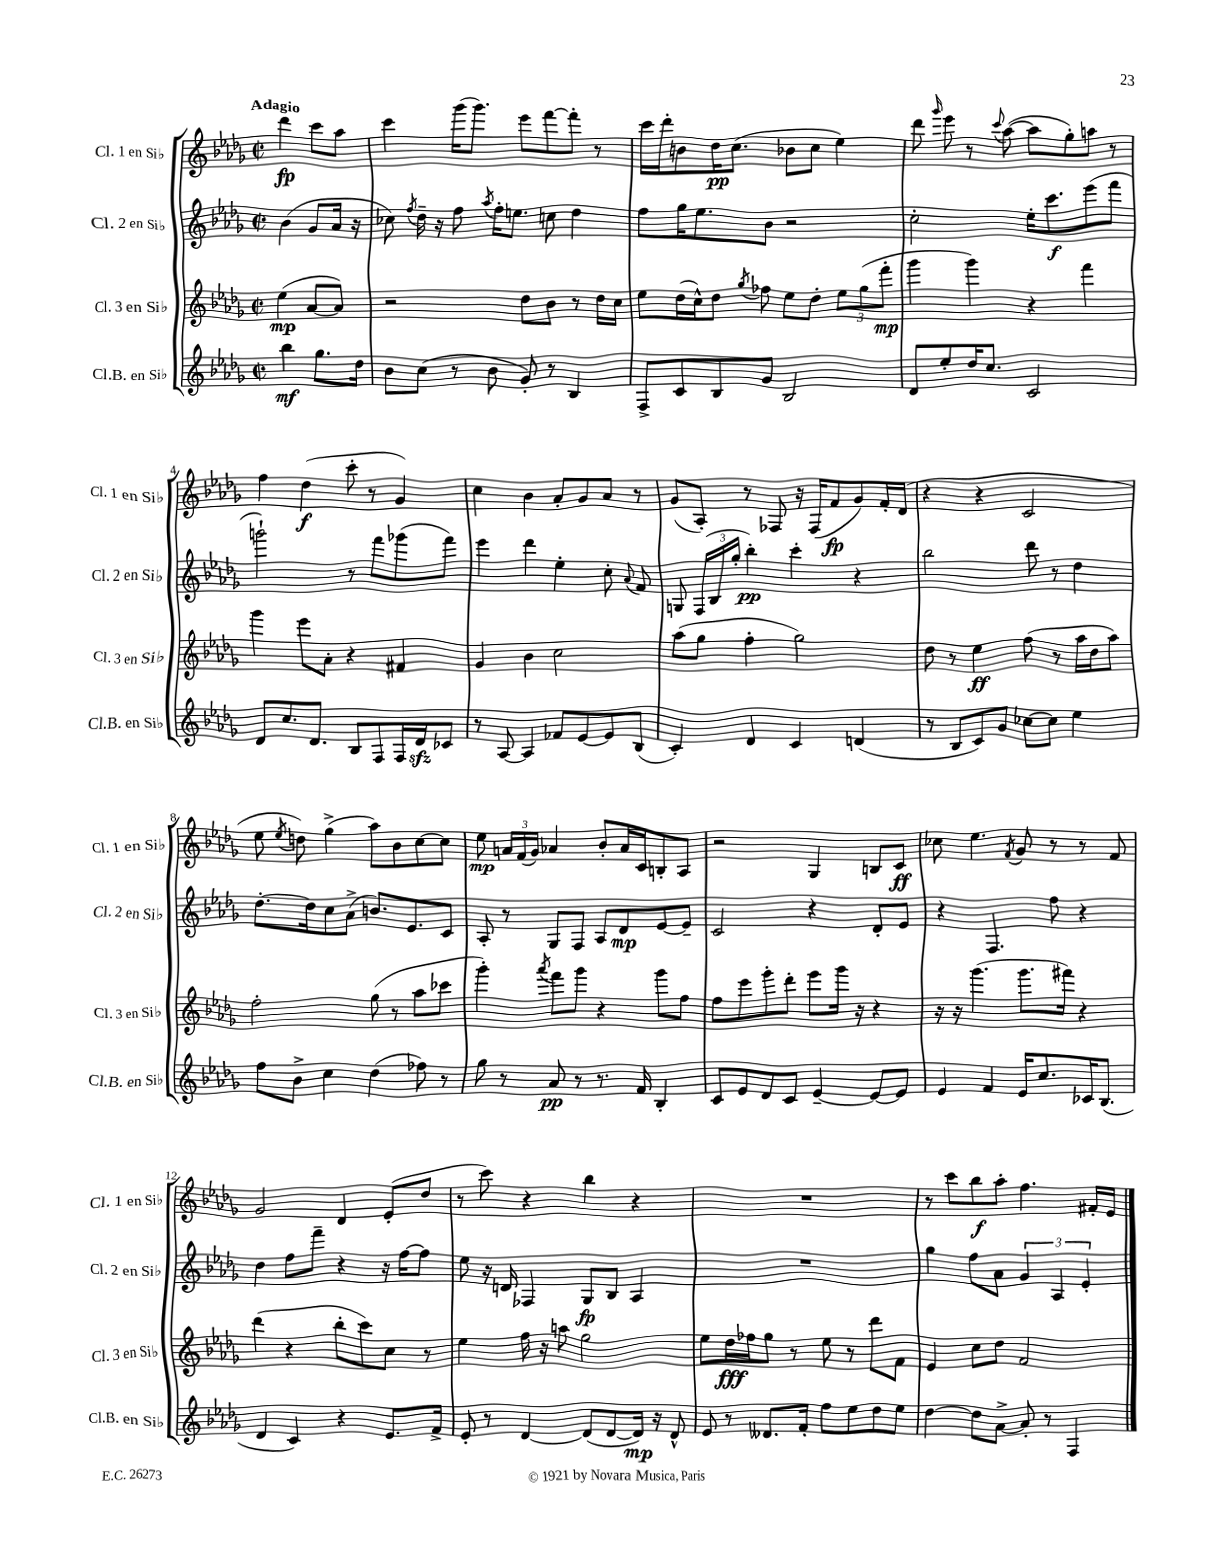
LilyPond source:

<<
\new StaffGroup <<
\new Staff = "s0" \with { instrumentName = "Cl. 1 en Sib" shortInstrumentName = "Cl. 1 en Sib" } {
    \clef treble \key des \major \defaultTimeSignature \time 2/2 \partial 2 \tempo "Adagio"
    \autoBeamOff des'''4\fp c'''8[ aes''8] |
    c'''4 ges'''16[( ges'''8.]) ees'''8[ f'''8~ f'''8]-. r8 |
    c'''16[ des'''16-. b'8 des''16\pp c''8.]( bes'8[ c''8] ees''4) |
    des'''8 \grace { ges'''16 } ees'''8 r8 \appoggiatura { c'''8 } aes''8~( aes''8[ ges''8-.) a''8] r8 |
    f''4 des''4\f( c'''8-. r8 ges'4) |
    c''4 bes'4 aes'8[-. ges'8 aes'8] r8 |
    ges'8[( aes8]-.) r8 fes8 r16 fes16[( f'8\fp ges'8) f'16-. des'16]( |
    r4 r4 c'2 |
    ees''8 \acciaccatura { ees''8 } d''8) ges''4->( aes''8[) bes'8 c''8~ c''8] |
    ees''8\mp \tuplet 3/2 { a'16[ f'16( ges'16]) } aes'4 bes'8[-. aes'16 c'16 b8-. aes8] |
    r2 ges4 b8[ c'8]\ff |
    ces''8 ees''4. \acciaccatura { f'8 } ges'8 r8 r8 f'8 |
    ges'2 des'4 ees'8[-.( des''8] |
    r8 c'''8) r4 bes''4 r4 |
    R1 |
    r8 c'''8[ bes''8\f aes''8]-. f''4. fis'16[-. ees'16] \bar "|." |
}
\new Staff = "s1" \with { instrumentName = "Cl. 2 en Sib" shortInstrumentName = "Cl. 2 en Sib" } {
    \clef treble \key des \major \defaultTimeSignature \time 2/2 \partial 2
    \autoBeamOff bes'4( ges'8[ aes'16] r16 |
    ces''8) \acciaccatura { f''8 } des''16-- r16 f''8 \acciaccatura { aes''8 } f''16[-. e''8.] c''8 des''4 |
    f''8[ ges''16 ees''8. bes'8] r2 |
    c''2-. ees''16[-. c'''8.\f ees'''8( f'''8] |
    g'''2-!) r8 f'''8[ ges'''8( f'''8]) |
    ees'''4 des'''4 ees''4-. c''8-. \appoggiatura { aes'8 } f'8 |
    g8 \tuplet 3/2 { f16[( bes16 ges''16]-. } bes''4-.\pp) c'''4-. r4 |
    bes''2 des'''8 r8 des''4 |
    des''8.[~-. des''16 c''8 aes'8]->( b'8.[) ees'8. c'8] |
    aes8-. r8 ges8[ f8] aes8[ des'8\mp ees'8~ ees'8]-- |
    c'2 r4 des'8[-. ees'8] |
    r4 f4. f''8 r4 |
    des''4 f''8[ f'''8]-- r4 r16 f''16[~ f''8] |
    ees''8 r16 d'16 fes4 ges8[\fp bes8] aes4 |
    R1 |
    ges''4 f''8[ aes'8] \tuplet 3/2 { ges'4 aes4 ees'4-. } \bar "|." |
}
\new Staff = "s2" \with { instrumentName = "Cl. 3 en Sib" shortInstrumentName = "Cl. 3 en Sib" } {
    \clef treble \key des \major \defaultTimeSignature \time 2/2 \partial 2
    \autoBeamOff ees''4\mp( aes'8[~ aes'8]) |
    r2 des''8[ bes'8] r8 des''16[ c''16] |
    ees''8[ des''16( c''16-^) des''8] \acciaccatura { ges''8 } fes''8 ees''8[ des''8]-. \tuplet 3/2 { ees''8[ ges''8( f'''8]-.\mp } |
    ges'''4 ges'''4) r4 f'''4 |
    ges'''4 ees'''8[ aes'8]-. r4 fis'4 |
    ges'4 bes'4 c''2 |
    aes''8[( ges''8] f''4-. ges''2) |
    des''8 r8 ees''4\ff f''8( r8 aes''16[ des''16 aes''8]) |
    f''2-. ges''8( r8 aes''8[ ces'''8] |
    ges'''4-.) \acciaccatura { aes'''8 } f'''8[ ges'''8] r4 ges'''8[ f''8] |
    f''8[ ees'''8 ges'''8-. des'''8]-. ees'''8[ ges'''16] r16 r4 |
    r16 r16 ges'''4.( ges'''8.[ fis'''16]) r4 |
    des'''4( r4 bes''8[-. c'''8) c''8] r8 |
    ees''4 f''16 r16 a''8 ges''2 |
    ees''8[ des''16\fff fes''16 ges''8] r8 ees''8 r8 des'''8[ f'8] |
    ees'4 c''8[ des''8] f'2 \bar "|." |
}
\new Staff = "s3" \with { instrumentName = "Cl.B. en Sib" shortInstrumentName = "Cl.B. en Sib" } {
    \clef treble \key des \major \defaultTimeSignature \time 2/2 \partial 2
    \autoBeamOff bes''4\mf ges''8.[ des''16] |
    bes'8[ c''8]( r8 bes'8 ges'8-.) r8 bes4 |
    f8[-> c'8 bes8 ges'8] bes2 |
    des'8[ ees''8-. des''16 c''8.] c'2 |
    des'8[ c''8. des'8.] bes8[ f8 f16 des'16\sfz ces'8] |
    r8 aes8~ aes4 fes'8[ ees'8~ ees'8 bes8]( |
    c'4-.) des'4 c'4 d'4( |
    r8 bes8[ c'8) ges'8] ces''8[~ ces''8] ees''4 |
    f''8[ bes'8]-> c''4 des''4( fes''8) r8 |
    ges''8 r8 aes'8\pp r8 r8. f'16 bes4-. |
    c'8[ ees'8 des'8 c'8] ees'4~-- ees'8[~ ees'8] |
    ees'4 f'4 ees'16[ c''8. ces'16 bes8.]( |
    des'4 c'4) r4 ees'8.[ f'16]-> |
    ees'8-. r8 des'4~ des'8[( des'8~ des'16]\mp) r16 des'8-^ |
    ees'8 r8 deses'8.[ f'16]-. f''8[ ees''8 des''8 ees''8] |
    des''4~ des''8[ aes'8]~-> aes'8-. r8 f4 \bar "|." |
}
>>
>>
